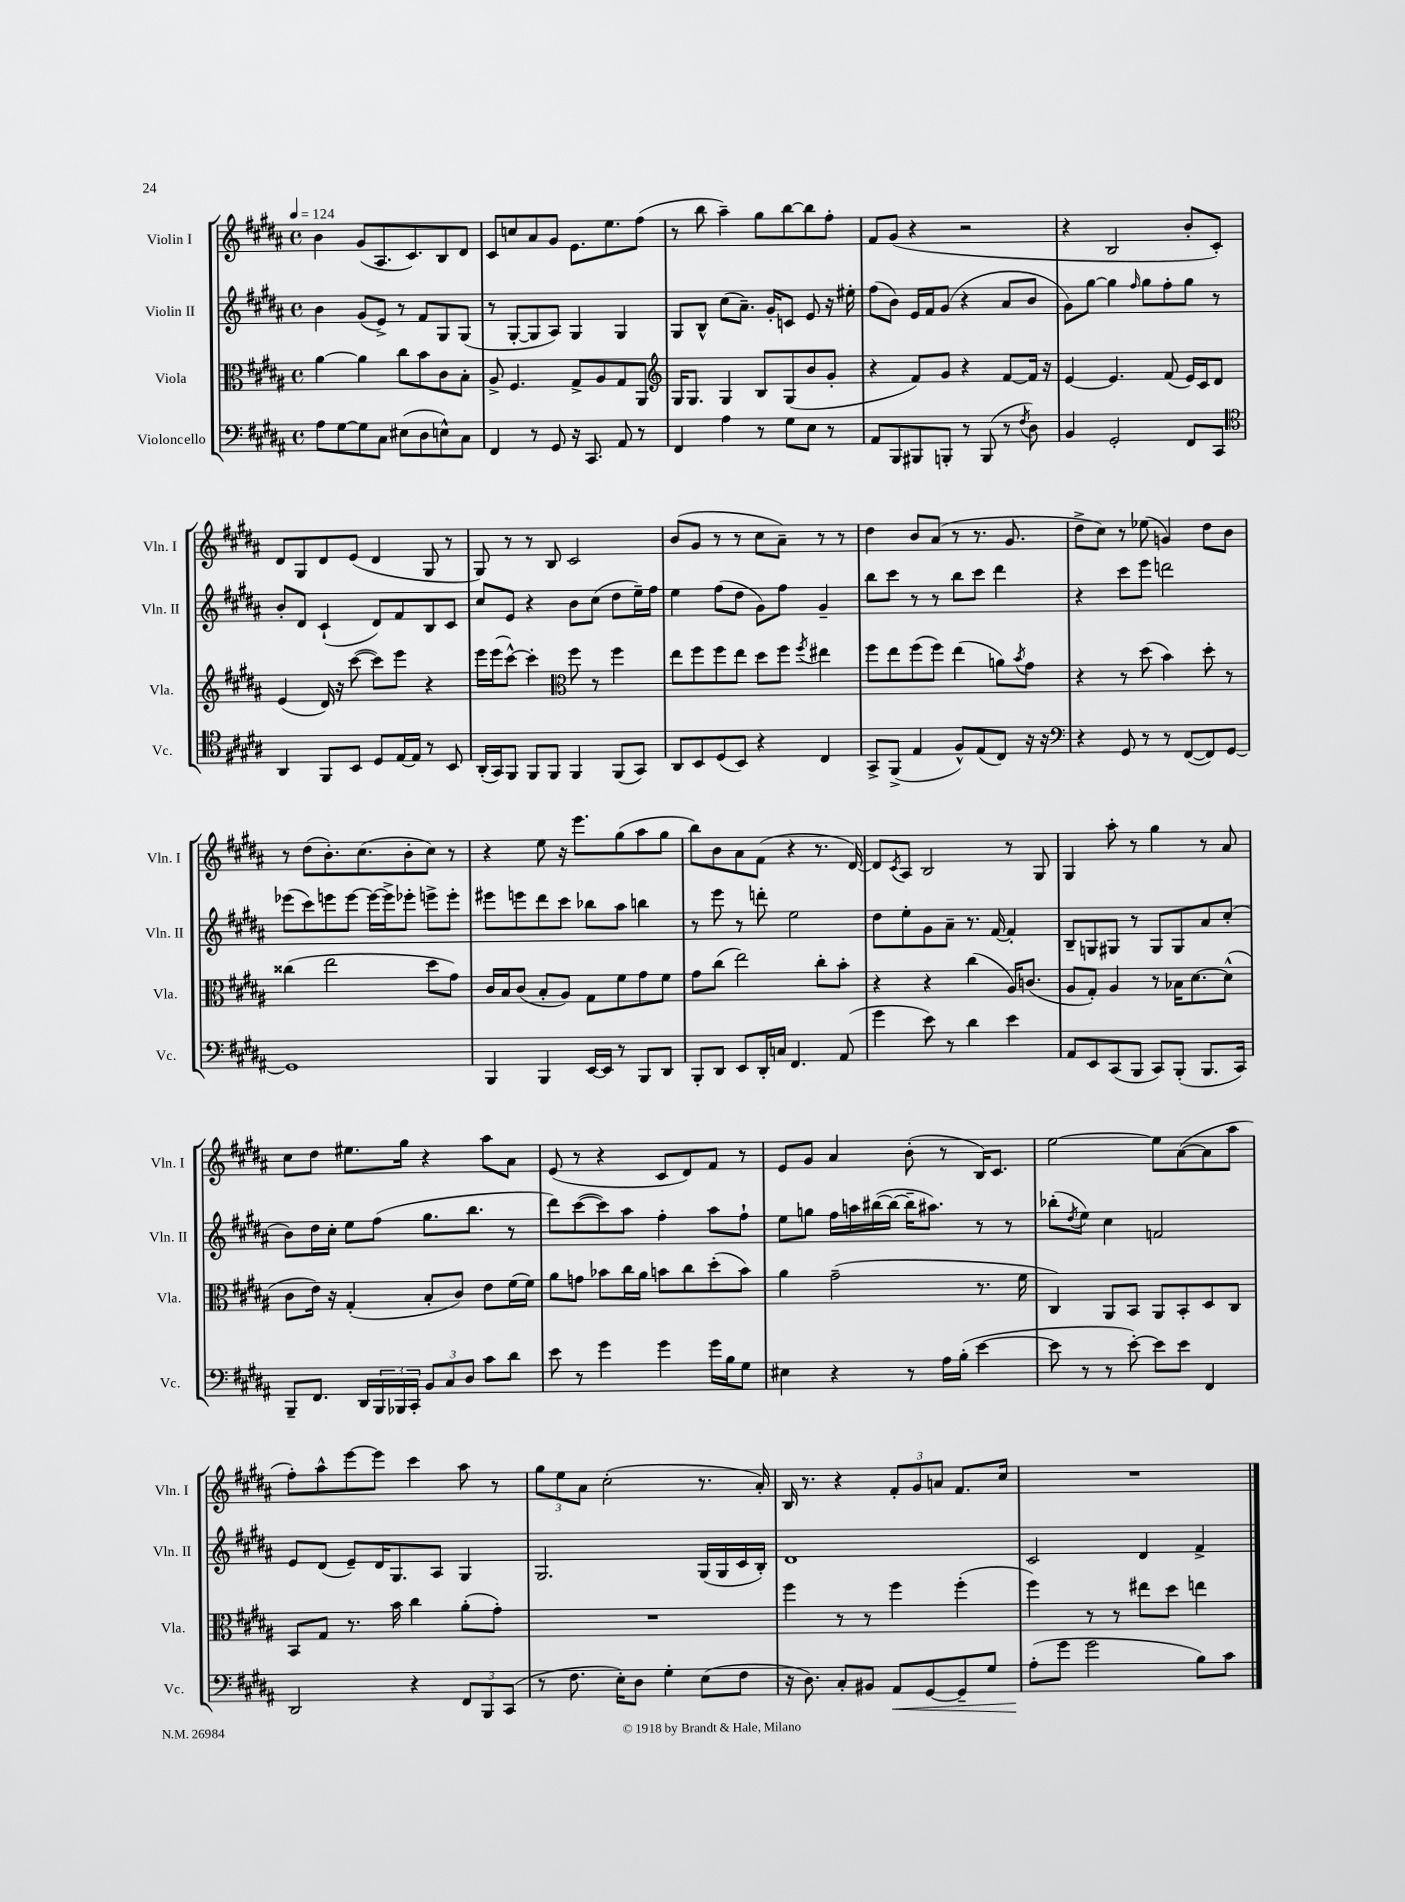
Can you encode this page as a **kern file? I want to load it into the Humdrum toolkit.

**kern	**dynam	**kern	**kern	**kern
*part4	*part4	*part3	*part2	*part1
*staff4	*staff4	*staff3	*staff2	*staff1
*I"Violoncello	*	*I"Viola	*I"Violin II	*I"Violin I
*I'Vc.	*	*I'Vla.	*I'Vln. II	*I'Vln. I
*clefF4	*	*clefC3	*clefG2	*clefG2
*k[f#c#g#d#a#]	*	*k[f#c#g#d#a#]	*k[f#c#g#d#a#]	*k[f#c#g#d#a#]
*M4/4	*	*M4/4	*M4/4	*M4/4
*met(c)	*	*met(c)	*met(c)	*met(c)
*MM124	*	*MM124	*MM124	*MM124
=1	=1	=1	=1	=1
8A#\L	.	[4a#\	4b\	4b\
[8G#\	.	.	.	.
8G#\]	.	4a#\]	(8g#/L	(8g#/L
8C#\J	.	.	8e^/J)	8.A#/
(8E#X\L	.	8cc#\L	8r	.
.	.	.	.	8.c#/)
8D#\	.	8b\	8f#/L	.
8En^^\)	.	8c#\	8G#/	8B/
8C#\J	.	8B'\J	(8G#/J	8d#/J
=2	=2	=2	=2	=2
4FF#/	.	8A#^/	8r	8c#/L
.	.	4.F#/	[8G#'/L	8ccn/
8r	.	.	8G#/]	8a#/
8GG#/	.	.	8A#/J)	8g#/J
16r	.	8G#^/L	4G#/	8.e\L
8.CC#/	.	.	.	.
.	.	8A#/	.	.
.	.	.	.	8.ee\
8AA#/	.	8G#/	4G#/	.
8r	.	8AA#/J	.	(8ff#\J
=3	=3	=3	=3	=3
*	*	*clefG2	*	*
4FF#/	.	16G#/KL	8G#/L	8r
.	.	8.G#/J	.	.
.	.	.	8B^^/J	8bb\
4A#\	.	4G#/	(8cc#\L	4aa#~\)
.	.	.	8.a#~\J)	.
8r	.	8B/L	.	8gg#\L
.	.	.	16g#'/KL	.
8G#\L	.	(8G#/	8cn/J	[8bb\
8E\J	.	8b/	8e/	8bb\]
8r	.	8g#'/J	16r	8ff#'\J
.	.	.	16ee#X'\	.
=4	=4	=4	=4	=4
8AA#/L	.	4r	(8ff#\L	8f#/L
8BBB/	.	.	8b\J)	(8g#/J
8BBB#X/	.	8f#/L)	16e/LL	4r
.	.	.	16f#/J	.
8BBBn'/J	.	8g#/J	(8g#/J	.
8r	.	4r	4r	2r
(8BBB/	.	.	.	.
8r	.	[8f#/L	8a#/L	.
8qF#/	.	.	.	.
8D#\)	.	16f#/Jk]	8b/J	.
.	.	16r	.	.
=5	=5	=5	=5	=5
4BB/	.	[4e/	8g#\L)	4r
.	.	.	[8gg#\J	.
2GG#'/	.	4.e/]	4gg#\]	2B/
.	.	.	16qqff#/	.
.	.	.	8gg#\L	.
.	.	(8f#/	8ff#'\	.
8FF#/L	.	16e/LL)	8gg#\J	8b'/L
.	.	16c#/J	.	.
8CC#/J	.	8d#/J	8r	8c#'/J)
!!LO:LB:g=z
=6	=6	=6	=6	=6
*clefC4	*	*	*	*
4AA#/	.	(4e/	8b'/L	8d#/L
.	.	.	8d#/J	8G#/
8FF#/L	.	16d#/)	(4c#`/	8d#/
.	.	16r	.	.
8BB/J	.	([8ccc#\	.	(8e/J
8D#/L	.	8ccc#\L])	8d#/L)	4d#/
[16E/L	.	8eee\J	8f#/	.
16E/JJ]	.	.	.	.
8r	.	4r	8B/	8G#/
8BB/	.	.	8c#/J	8r
=7	=7	=7	=7	=7
(16AA#'/LL	.	16eee\LL	8cc#/L	8G#/)
16GG#/J)	.	(16eee\J	.	.
8FF#/J	.	[8ccc#^^\J)	8e/J	8r
8FF#/L	.	4ccc#'\]	4r	8r
8FF#/J	.	.	.	8B/
*	*	*clefC3	*	*
4FF#/	.	8ff#\	8b\L	2c#/
.	.	8r	(8cc#\J	.
(8FF#/L	.	4ff#\	8dd#\L	.
8GG#/J)	.	.	16ee~\L)	.
.	.	.	16ff#\JJ	.
=8	=8	=8	=8	=8
8AA#/L	.	8ee\L	4ee\	(8b/L
8BB/	.	8ff#\	.	8g#/J
(8D#/	.	8ff#\	(8ff#\L	8r
8BB/J)	.	8ee\J	8dd#\J	8r
4r	.	8dd#\L	8g#\L)	8cc#\L
.	.	8ff#\J	8ff#\J	8a#~\J)
.	.	8qff#/	.	.
4C#/	.	4ee#X\	4g#~/	8r
.	.	.	.	8r
=9	=9	=9	=9	=9
8GG#^/L	.	8ff#\L	8bb\L	4dd#\
(8FF#^/J	.	8ee\	8ccc#\J	.
4E/	.	(8ff#\	8r	8b/L
.	.	8ff#\J)	8r	(8a#/J
8F#^^/L)	.	(4ee\	8bb\L	8r
(8E/	.	.	8ccc#\J	8.r
8C#/J)	.	8an\L)	4ddd#\	.
.	.	.	.	8.g#/
.	.	8qb/	.	.
16r	.	8g#\J	.	.
16r	.	.	.	.
=10	=10	=10	=10	=10
*clefF4	*	*	*	*
4r	.	4r	4r	8dd#^\L
.	.	.	.	8cc#\J)
8GG#/	.	8r	8ccc#\L	8r
8r	.	(8dd#\	8eee\J	(8ee-X\
8r	.	4b\)	2dddn\	4gn/)
([8FF#/L	.	.	.	.
8FF#/])	.	8dd#'\	.	8dd#\L
[8GG#/J	.	8r	.	8b\J
!!LO:LB:g=z
=11	=11	=11	=11	=11
1GG#]	.	(4cc##X\	(8eee-X\L	8r
.	.	.	8ccc#\)	(8dd#\L
.	.	2ee\	8eeen\	8.b'\)
.	.	.	[8eee\J	.
.	.	.	.	(8.cc#\
.	.	.	16eee\LL_	.
.	.	.	16eee^\J]	.
.	.	.	8eee-X'\J	8b'\
.	.	8dd#\L	8eeen^\L	8cc#\J)
.	.	8g#\J)	8eee'\J	8r
=12	=12	=12	=12	=12
4BBB/	.	16c#/LL	8eee#X\L	4r
.	.	16B/J	.	.
.	.	(8c#/J	8eeen\	.
4BBB/	.	8B'/L	8ddd#\	8ee\
.	.	8A#/J)	8ccc#\J	16r
.	.	.	.	8.eee\L
[16EE/LL	.	8G#\L	8bb-X\L	.
16EE/JJ]	.	.	.	.
8r	.	8f#\	8aa#\J	(8gg#\
8BBB/L	.	8g#\	4bbn\	8aa#\
8DD#/J	.	8f#\J	.	8gg#\J
=13	=13	=13	=13	=13
8BBB'/L	.	8g#\L	8r	8bb\L)
8DD#/J	.	(8cc#\J	8eee\	8b\
8EE/L	.	2ee\)	8r	8a#\
16DD#'/L	.	.	8dddn'\	(8f#\J
16Cn/JJ	.	.	.	.
4.FF#/	.	.	2ee\	4r
.	.	8cc#'\L	.	8.r
(8AA#/	.	8b'\J	.	.
.	.	.	.	[16d#/)
=14	=14	=14	=14	=14
4g#\	.	4r	8dd#\L	8d#/L]
.	.	.	.	8qc#/
.	.	.	8ee'\	8A#/J
8e\)	.	4r	8g#\	2B/
8r	.	.	8a#~\J	.
4d#\	.	(4cc#\	8.r	.
.	.	.	[16f#/	.
4e\	.	16A#/KL)	4f#'/]	8r
.	.	(8.cn/J	.	.
.	.	.	.	8G#/
=15	=15	=15	=15	=15
8AA#/L	.	8A#/L	8B~/L	4G#/
8EE/	.	8G#'/J)	8Gn/	.
(8CC#/	.	4A#/	8G#X/J	8aa#'\
8BBB/J	.	.	8r	8r
8CC#/L)	.	8r	8G#/L	4gg#\
(8BBB'/J	.	16B-X\KL	8G#/	.
.	.	[8.d#\	.	.
8.BBB/L	.	.	8a#/	8r
.	.	(8d#^^\J]	(8cc#'/J	8a#/
16CC#/Jk)	.	.	.	.
!!LO:LB:g=z
=16	=16	=16	=16	=16
8BBB~/L	.	8c#\L	8b\L)	8cc#\L
8.FF#/J	.	16e\Jk)	16dd#\L	8dd#\J
.	.	16r	16cc#'\JJ	.
.	.	(4G#'/	8ee\L	8.ee#X\L
16DD#/LL	.	.	.	.
24BBB/	.	.	(8ff#\J	.
24BBB-X/	.	.	.	.
.	.	.	.	16gg#\Jk
24CC#'/JJ	.	.	.	.
12BB/L	.	8B'/L	8.gg#\L	4r
12C#/	.	.	.	.
.	.	8c#/J)	.	.
12D#/J	.	.	.	.
.	.	.	8.bb\J	.
8c#\L	.	8e\L	.	8aa#\L
8d#\J	.	(16f#\L	8r	8a#\J
.	.	16f#\JJ)	.	.
=17	=17	=17	=17	=17
8e\	.	8a#\L	8ddd#\L)	(8e/
8r	.	8gn\J	([8ccc#\	8r
4g#\	.	8b-X\L	8ccc#\])	4r
.	.	16cc#\L	8aa#\J	.
.	.	16a#\JJ	.	.
4g#\	.	8bn\L	4ff#'\	8c#/L
.	.	8cc#\	.	8d#/)
16g#\LL	.	(8dd#'\	8aa#\L	8f#/J
16B\J	.	.	.	.
8G#\J	.	8b\J)	8ff#`\J	8r
=18	=18	=18	=18	=18
4E#X\	.	4a#\	8ee\L	8e/L
.	.	.	8ggn\J	8g#/J
4r	.	(2g#~\	16ff#\LL	4a#/
.	.	.	16aan\	.
.	.	.	([16bb#X\	.
.	.	.	16bb#\JJ_	.
8r	.	.	16bb#~\KL]	(8b'\
.	.	.	8.aa#X\J)	.
16A#\LL	.	.	.	8r
(16B'\JJ	.	.	.	.
[4e\	.	8.r	8r	16B/KL)
.	.	.	.	8.c#/J
.	.	.	8r	.
.	.	16f#\	.	.
=19	=19	=19	=19	=19
8e\]	.	4C#/)	(8bb-X'\L	[2ee\
.	.	.	8qdd#/	.
8r	.	.	8ee\J)	.
8r	.	8AA#/L	4cc#\	.
[8e'\)	.	8BB/J	.	.
8e\L]	.	8AA#/L	2fn/	8ee\L]
8e\J	.	8BB'/	.	([8a#\
4FF#/	.	8D#/	.	8a#\]
.	.	8C#/J	.	8aa#\J
!!LO:LB:g=z
=20	=20	=20	=20	=20
2DD#/	.	8BB/L	8e/L	8ff#'\L)
.	.	8G#/J	(8d#/J	8aa#^^\
.	.	8.r	8e~/L)	[8eee\
.	.	.	16d#/K	8eee\J]
.	.	16b\	8.G#/	.
4r	.	4cc#\	.	4ccc#\
.	.	.	8A#/J	.
12FF#/L	.	(8a#'\L	4G#/	8aa#\
12BBB/	.	.	.	.
.	.	8g#'\J)	.	8r
(12CC#/J	.	.	.	.
=21	=21	=21	=21	=21
8r	.	1r	2.G#/	12gg#\L
.	.	.	.	12ee\
8.F#\	.	.	.	.
.	.	.	.	12a#\J
.	.	.	.	(2cc#'\
16E'\KL)	.	.	.	.
8D#\J	.	.	.	.
4G#'\	.	.	.	.
(8E\L	.	.	(16G#/LL	8.r
.	.	.	16G#/	.
8F#\J	.	.	16c#/	.
.	.	.	16B'/JJ)	16a#'/)
=22	=22	=22	=22	=22
16r	.	4ff#\	1d#	16B/
8.D#\)	.	.	.	8.r
8C#'/L	.	8r	.	4r
8BB#X/J	.	8r	.	.
!	!LO:HP:b	!	!	!
8AA#/L	<	4ff#\	.	12f#'/L
.	.	.	.	12g#/
[8GG#/	.	.	.	.
.	.	.	.	12an/J
8GG#~/]	.	(4ff#'\	.	8.f#/L
8G#/J	.	.	.	.
.	.	.	.	16cc#/Jk
=23	=23	=23	=23	=23
(8A#'\L	.	4ff#\)	2c#/	1r
8g#\J	[	.	.	.
2g#\	.	8r	.	.
.	.	8r	.	.
.	.	8ee#X\L	4d#/	.
.	.	8dd#\J	.	.
8B\L)	.	4een\	4f#^/	.
8c#\J	.	.	.	.
==	==	==	==	==
*-	*-	*-	*-	*-
